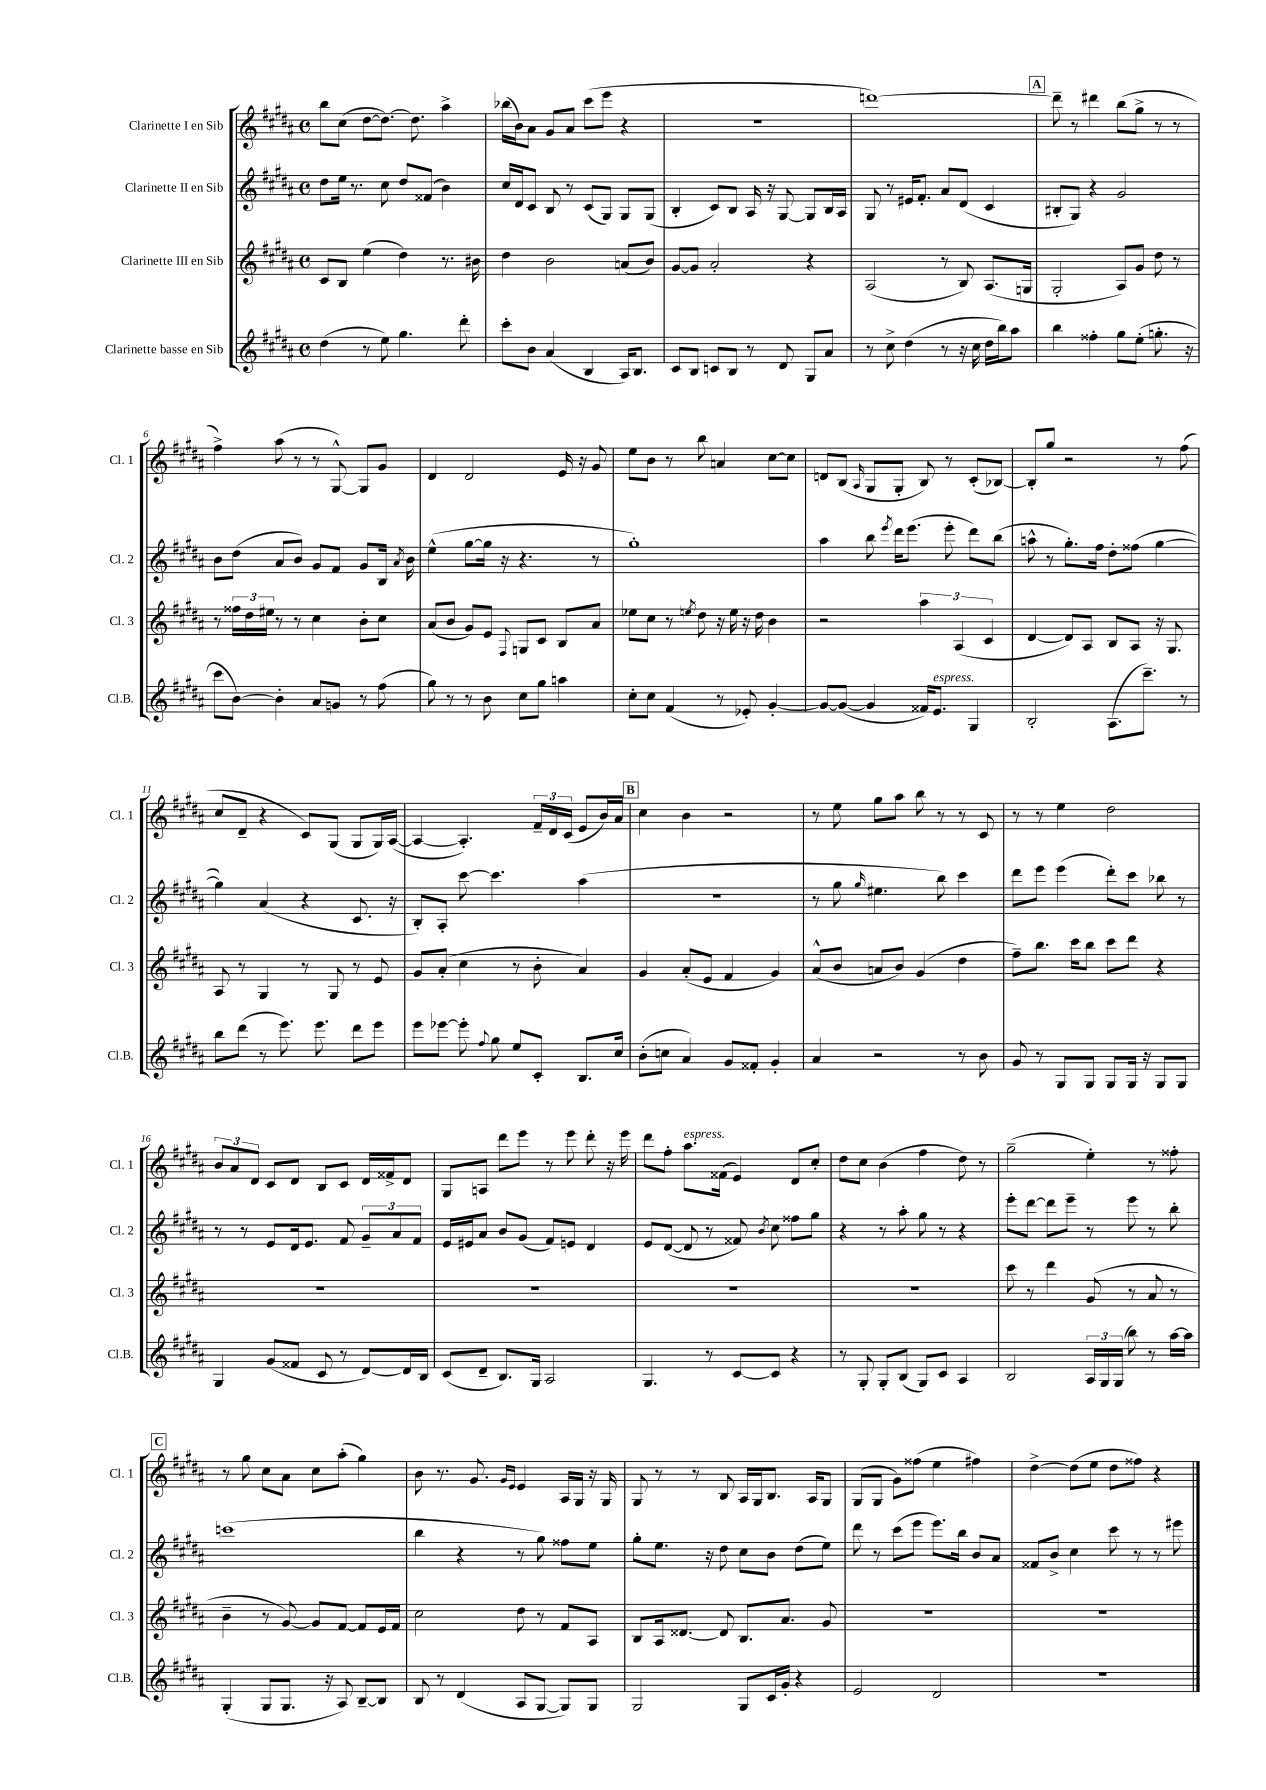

**kern	**kern	**kern	**kern
*staff4	*staff3	*staff2	*staff1
*clefG2	*clefG2	*clefG2	*clefG2
*k[f#c#g#d#a#]	*k[f#c#g#d#a#]	*k[f#c#g#d#a#]	*k[f#c#g#d#a#]
*M4/4	*M4/4	*M4/4	*M4/4
*met(c)	*met(c)	*met(c)	*met(c)
(4dd#	8c#	8dd#	8bb
.	8B	16ee	(8cc#
.	.	8.r	.
8r	(4ee	.	[8dd#
8ee)	.	8cc#	8.dd#_)
4.gg#	4dd#)	8dd#	.
.	.	.	8.dd#]
.	.	(8f##	.
.	8.r	4b)	4aa#^
8ddd#'	.	.	.
.	16b#	.	.
=	=	=	=
8ccc#'	4dd#	16cc#	(16bb-
.	.	16d#	16b)
8b	.	8c#	8a#
(4a#	2b	8B	8g#
.	.	8r	8a#
4B	.	(8c#	(8ccc#
.	.	8G#)	8eee
16A#)	(8a	8G#	4r
8.B	.	.	.
.	8b)	(8G#	.
=	=	=	=
8c#	[8g#	4B'	1r
8B	8g#]	.	.
8c	2a#'	8c#)	.
8B	.	8B	.
8r	.	16A#	.
.	.	16r	.
8d#	.	[8G#	.
8G#	4r	8G#]	.
8a#	.	16B	.
.	.	16A#	.
=	=	=	=
8r	(2A#	8G#	[1ddd)
8cc#^	.	8r	.
(4dd#	.	16e#	.
.	.	8.f#'	.
8r	8r	8a#	.
16r	8B)	(8d#	.
16cc#	.	.	.
16dd#	(8.A#	4c#	.
16bb)	.	.	.
8aa#	.	.	.
.	16G	.	.
=	=	=	=
4bb	2G#'	8B#'	8ddd~]
.	.	8G#)	8r
4ff##'	.	4r	4ddd#
8gg#	8A#)	2g#	(8bb
(8ee'	8g#	.	8gg#^
8.gg'	8dd#	.	8r
.	8r	.	8r
16r	.	.	.
=	=	=	=
8ccc#	8r	8b	4ff#^)
[8b)	24ff##	(8dd#	.
.	24dd#	.	.
.	24ee#	.	.
4b']	8r	8a#	(8aa#
.	8r	8b)	8r
8a#	4cc#	8g#	8r
8g	.	8f#	[8G#^^)
8r	8b'	8g#	8G#]
(8ff#	8cc#	16B	8g#
.	.	8qa#	.
.	.	16b	.
=	=	=	=
8gg#)	(8a#	(4ee^^	4d#
8r	8b	.	.
8r	8g#)	[8gg#	2d#
8b	8e	16gg#]	.
.	.	16r	.
.	8qqF#	.	.
8cc#	8G	4.r	.
8gg#	8c#	.	.
4aa	8B	.	16e
.	.	.	16r
.	8a#	8r	8g#
=	=	=	=
8cc#'	8ee-	1gg#')	8ee
8cc#	8cc#	.	8b
(4f#	8r	.	8r
.	8qee	.	.
.	8dd#	.	8bb
8r	16r	.	4a
.	16ee	.	.
8e-')	16r	.	.
.	16dd#	.	.
[4g#'	4b	.	[8cc#
.	.	.	8cc#]
=	=	=	=
8g#_	2r	4aa#	8d
(8g#_	.	.	(8B
.	.	.	16qqA#
4g#]	.	8bb	8G#
.	.	8qeee	.
.	.	16ddd#	8G#'
.	.	(8.eee	.
16f##)	6aa#	.	8B)
8.e	.	.	.
.	.	8eee'	8r
.	(6A#	.	.
4G#	.	8ddd#)	(8c#'
.	6c#	.	.
.	.	(8bb	[8B-)
=	=	=	=
2B'	[4d#	8aa^^	8B-']
.	.	8r	8gg#
.	8d#])	8.gg#')	2r
.	8A#	.	.
.	.	16ff#	.
(8.A#	8B	8dd#'	.
.	8A#	(8ff##	.
8.ccc#~)	.	.	.
.	16r	[4gg#	8r
.	8.G#	.	.
8r	.	.	(8ff#
=	=	=	=
8bb	8A#	4gg#])	8cc#
(8ddd#	8r	.	8d#~
8r	4G#	(4a#	4r
8.eee)	.	.	.
.	8r	4r	8c#)
8.eee	.	.	.
.	8G#	.	(8G#
8ddd#	8r	8.c#	8G#
8eee	8e	.	16G#)
.	.	16r	([16A#
=	=	=	=
8eee	8g#	8B')	4A#_
[8eee-	(8a#'	8A#'	.
8eee-']	4cc#	[8ccc#	4.A#'])
8qqff#	.	.	.
8gg#	.	4.ccc#]	.
8ee	8r	.	.
8c#'	8b'	.	24f#~
.	.	.	24d#
.	.	.	(24c#
8.B	4a#)	(4aa#	8e
.	.	.	16b)
16cc#	.	.	16a#
=	=	=	=
(8b'	4g#	1r	4cc#
8cc	.	.	.
4a#)	(8a#'	.	4b
.	8e	.	.
8g#	4f#	.	2r
8f##'	.	.	.
4g#'	4g#)	.	.
=	=	=	=
4a#	(8a#^^	8r	8r
.	8b	8gg#	8ee
.	.	16qqgg#	.
2r	8a	4.ee#	8gg#
.	8b)	.	8aa#
.	(4g#	.	8bb
.	.	8bb)	8r
8r	4dd#	4ccc#	8r
8b	.	.	8c#
=	=	=	=
8g#	8ff#~)	8ddd#	8r
8r	8.bb	8eee	8r
8G#	.	(4eee	4ee
.	16ccc#	.	.
8G#	8bb	.	.
8G#	8ccc#	8ddd#')	2dd#
16G#	8ddd#	8ccc#	.
16r	.	.	.
8G#	4r	8bb-	.
8G#	.	8r	.
=	=	=	=
4G#	1r	8r	12b
.	.	.	12a#
.	.	8r	.
.	.	.	12d#
(8g#	.	8e	8c#
8f##	.	16d#	8d#
.	.	8.e	.
8c#	.	.	8B
8r	.	8f#	8c#
[8d#)	.	12g#~	16d#
.	.	.	16f##^
.	.	12a#	.
16d#]	.	.	8d#
.	.	12f#	.
16B	.	.	.
=	=	=	=
(8c#	1r	16e	8G#
.	.	16e#	.
8d#~	.	8a#	8A
8.B)	.	8b	8ddd#
.	.	(8g#	8eee
16G#	.	.	.
2A#	.	8f#)	8r
.	.	8e	8eee
.	.	4d#	8ddd#'
.	.	.	16r
.	.	.	16eee
=	=	=	=
4.G#	1r	8e	8ddd#
.	.	([8d#	8ff#'
.	.	8d#]	8.aa#
8r	.	8r	.
.	.	.	(16f##
[8c#	.	8f##)	4e)
.	.	8qb	.
8c#]	.	8cc#	.
4r	.	8ff##	8d#
.	.	8gg#	8cc#'
=	=	=	=
8r	1r	4r	8dd#
8G#'	.	.	8cc#
8G#'	.	8r	(4b
(8B	.	8aa#'	.
8G#)	.	8gg#	4ff#
8c#	.	8r	.
4A#	.	4r	8dd#)
.	.	.	8r
=	=	=	=
2B	8ccc#	8eee'	(2gg#~
.	8r	[8ddd#	.
.	4ddd#	8ddd#]	.
.	.	8eee~	.
24A#	(8g#	8r	4ee')
24G#	.	.	.
(24G#	.	.	.
8bb)	8r	8eee	.
8r	8a#	8r	8r
[16aa#	8r	8bb'	8ff##'
16aa#]	.	.	.
=	=	=	=
(4G#'	4b~	(1ccc	8r
.	.	.	8gg#
8G#	8r	.	8cc#
8.G#	[8g#)	.	8a#
.	8g#]	.	8cc#
16r	.	.	.
8A#)	[8f#	.	(8aa#'
[8B~	8f#]	.	4gg#)
8B]	16e	.	.
.	16f#	.	.
=	=	=	=
8B	2cc#	4bb	8b
8r	.	.	8.r
(4d#	.	4r	.
.	.	.	8.g#
.	.	.	16qqg#
.	.	.	16qqe
8A#	8dd#	8r	4e
[8G#	8r	8gg#)	.
8G#])	8f#	8ff##	16A#
.	.	.	16G#
8G#	8A#	8ee	16r
.	.	.	16G#
=	=	=	=
2G#	8B	8gg#'	8G#
.	16A#	8.ee	8r
.	[8.d##	.	.
.	.	.	8r
.	.	16r	.
.	8d##]	8dd#	8B
8G#	8.B	8cc#	16A#
.	.	.	16G#
16c#	.	8b	8.B
16g#'	8.a#	.	.
4r	.	(8dd#	.
.	.	.	16A#
.	8g#	8ee)	8G#
=	=	=	=
2e	1r	8ddd#	(8G#
.	.	8r	8G#
.	.	(8ccc#	8g#)
.	.	8eee	(8ff##
2d#	.	8.eee)	4ee
.	.	16bb	.
.	.	8b	4ff#)
.	.	8a#	.
=	=	=	=
1r	1r	8f##	[4dd#^
.	.	8b^	.
.	.	4cc#	(8dd#]
.	.	.	8ee
.	.	8ccc#	8dd#
.	.	8r	8ff##)
.	.	8r	4r
.	.	8eee#	.
==	==	==	==
*-	*-	*-	*-
